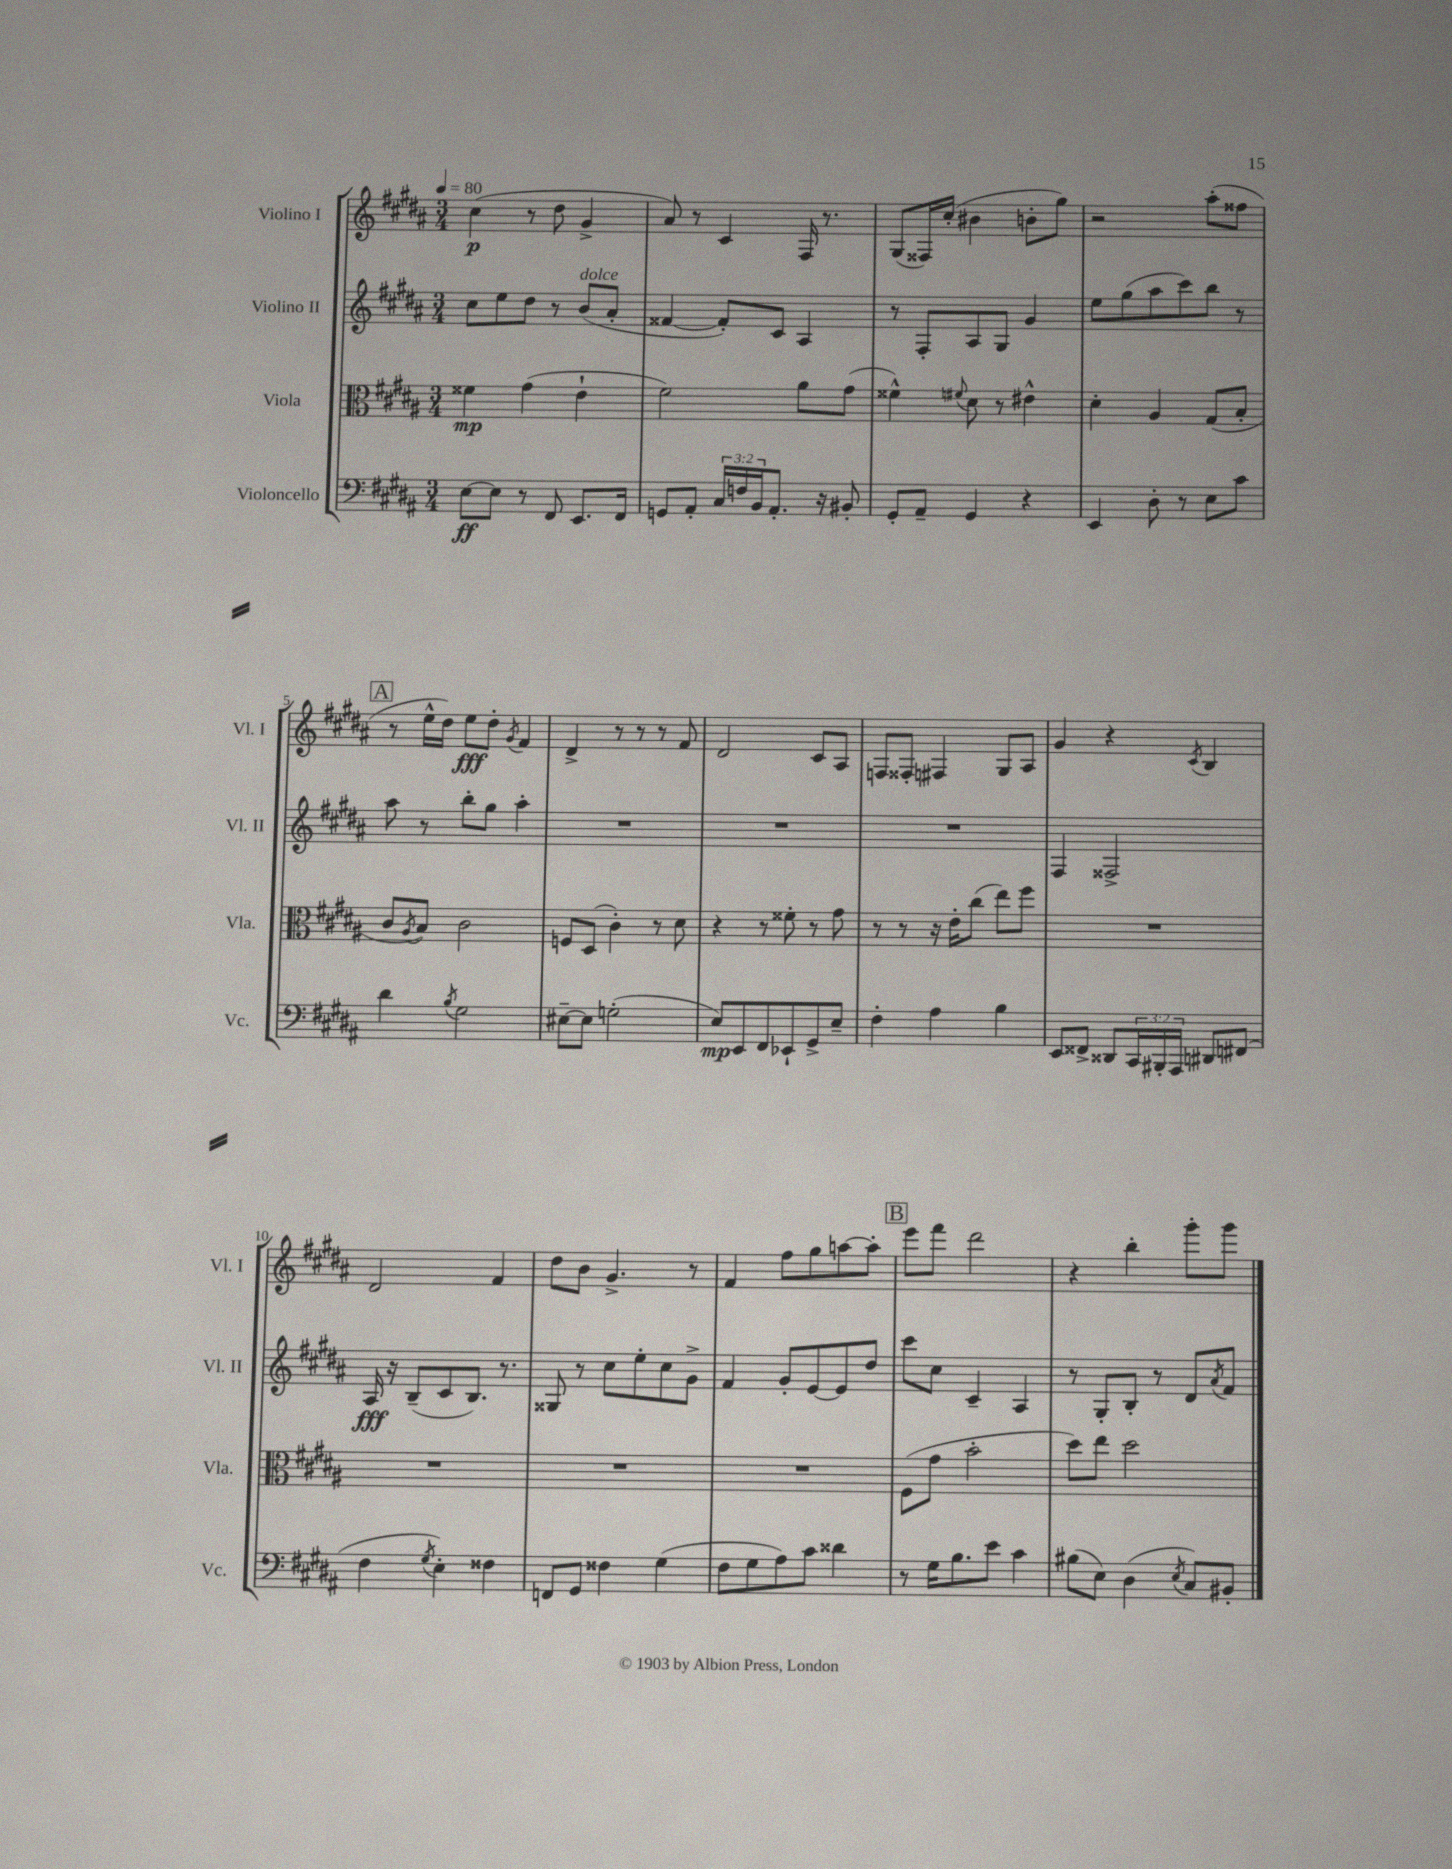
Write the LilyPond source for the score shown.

<<
\new StaffGroup <<
\new Staff = "s0" \with { instrumentName = "Violino I" shortInstrumentName = "Vl. I" } {
    \clef treble \key b \major \numericTimeSignature \time 3/4 \tempo 4 = 80
    cis''4\p( r8 dis''8 gis'4-> |
    ais'8) r8 cis'4 fis16 r8. |
    gis8( fisis16) cis''16-.( bis'4 b'8-. gis''8) |
    r2 ais''8-.( fisis''8 |
    \mark \markup { \box "A" } r8 e''16-^ dis''16) e''8\fff dis''8-. \acciaccatura { gis'8 } fis'4 |
    dis'4-> r8 r8 r8 fis'8 |
    dis'2 cis'8 ais8 |
    f8 fisis8-. fis4 gis8 ais8 |
    gis'4 r4 \acciaccatura { cis'8 } b4 |
    dis'2 fis'4 |
    dis''8 b'8 gis'4.-> r8 |
    fis'4 fis''8 gis''8 a''8~ a''8-. |
    \mark \markup { \box "B" } e'''8 fis'''8 dis'''2 |
    r4 b''4-. gis'''8-. gis'''8 \bar "|." |
}
\new Staff = "s1" \with { instrumentName = "Violino II" shortInstrumentName = "Vl. II" } {
    \clef treble \key b \major \numericTimeSignature \time 3/4
    cis''8 e''8 dis''8 r8 b'8^\markup { \italic "dolce" }( ais'8-. |
    fisis'4~ fisis'8-.) cis'8 ais4 |
    r8 fis8-. ais8 gis8 gis'4 |
    e''8 gis''8( ais''8 cis'''8) b''8 r8 |
    \mark \markup { \box "A" } ais''8 r8 b''8-. gis''8 ais''4-. |
    R2. |
    R2. |
    R2. |
    fis4 fisis2-> |
    ais16\fff r16 b8--( cis'8 b8.) r8. |
    gisis8 r8 cis''8 e''8-. cis''8 gis'8-> |
    fis'4 gis'8-. e'8~ e'8 dis''8 |
    \mark \markup { \box "B" } cis'''8 cis''8 cis'4-- ais4 |
    r8 gis8-. b8-. r8 dis'8 \acciaccatura { ais'8 } fis'8 \bar "|." |
}
\new Staff = "s2" \with { instrumentName = "Viola" shortInstrumentName = "Vla." } {
    \clef alto \key b \major \numericTimeSignature \time 3/4
    fisis'4\mp gis'4( e'4-! |
    fis'2) ais'8 gis'8( |
    fisis'4-^) \appoggiatura { fis'8 } dis'8 r8 eis'4-^ |
    dis'4-. ais4 gis8( b8-. |
    \mark \markup { \box "A" } cis'8 \acciaccatura { ais8 } b8) cis'2 |
    f8 dis8( cis'4-.) r8 dis'8 |
    r4 r8 fisis'8-. r8 gis'8 |
    r8 r8 r16 e'16-. cis''8( e''8) fis''8 |
    R2. |
    R2. |
    R2. |
    R2. |
    \mark \markup { \box "B" } fis8( gis'8 b'2-. |
    dis''8) e''8 dis''2 \bar "|." |
}
\new Staff = "s3" \with { instrumentName = "Violoncello" shortInstrumentName = "Vc." } {
    \clef bass \key b \major \numericTimeSignature \time 3/4 \override Staff.TupletNumber.text = #tuplet-number::calc-fraction-text
    e8~\ff e8 r8 fis,8 e,8. fis,16 |
    g,8 ais,8-. \tuplet 3/2 { cis16 f16 b,16 } ais,8.-. r16 bis,8-. |
    gis,8-. ais,8-- gis,4 r4 |
    e,4 dis8-. r8 e8 cis'8 |
    \mark \markup { \box "A" } dis'4 \acciaccatura { b8 } gis2 |
    eis8~-- eis8 g2-.( |
    e8\mp) e,8 fis,8 ees,8-! gis,8-> e8-- |
    fis4-. ais4 b4 |
    e,8 fisis,8-> disis,8 \tuplet 3/2 { cis,16 bis,,16-. ais,,16 } dis,8 fis,8( |
    fis4 \acciaccatura { gis8 } e4-.) fisis4 |
    f,8 gis,8 fisis4 gis4( |
    fis8 gis8 ais8) cis'8 disis'4 |
    \mark \markup { \box "B" } r8 gis16 b8. e'8 cis'4 |
    bis8( e8) dis4( \acciaccatura { e8 } cis8) bis,8-. \bar "|." |
}
>>
>>
